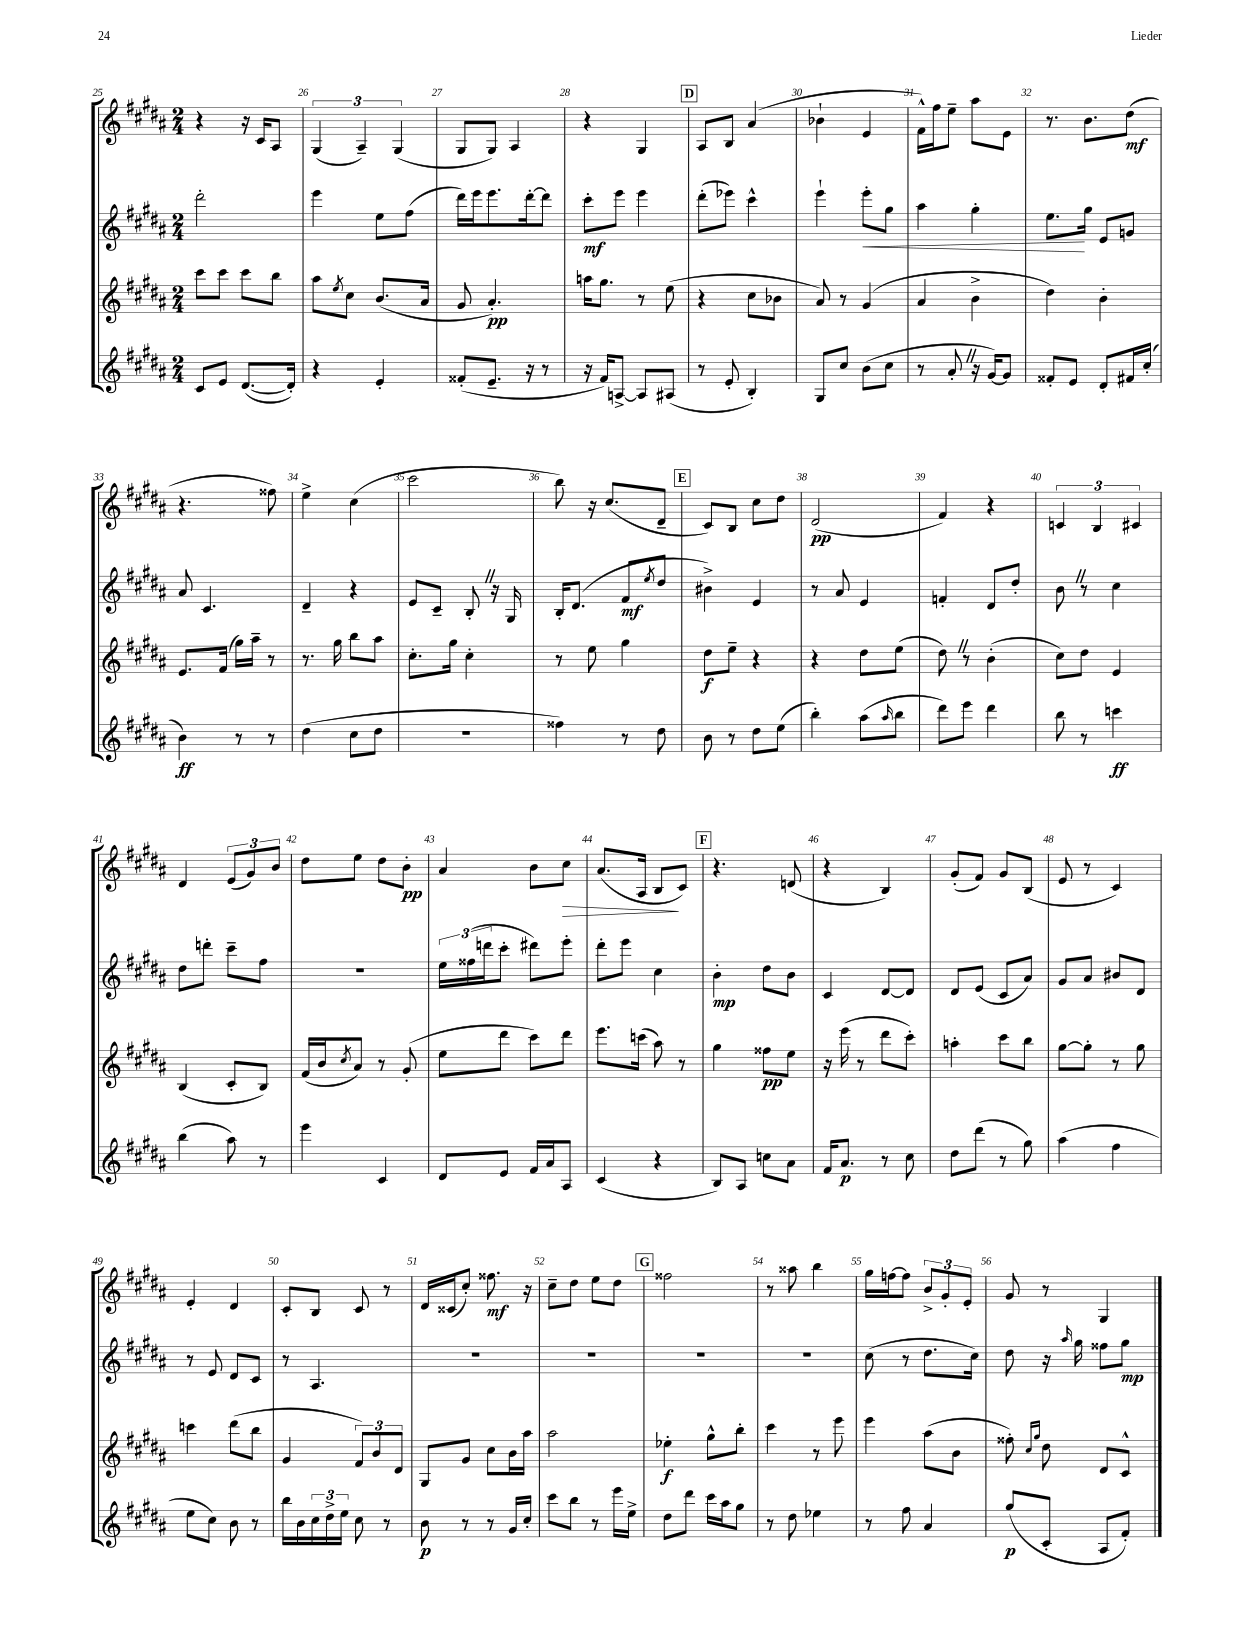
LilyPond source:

<<
\new StaffGroup <<
\new Staff = "s0" {
    \clef treble \key b \major \numericTimeSignature \time 2/4
    r4 r16 cis'16 ais8 |
    \tuplet 3/2 { gis4( ais4--) gis4( } |
    gis8 gis8) ais4 |
    r4 gis4 |
    \mark \markup { \box "D" } ais8 b8 ais'4( |
    bes'4-! e'4 |
    fis'16-^) fis''16 e''8-- ais''8 e'8 |
    r8. b'8. dis''8\mf( |
    r4. fisis''8) |
    e''4-> cis''4( |
    cis'''2 |
    b''8) r16 cis''8.( dis'8-- |
    \mark \markup { \box "E" } cis'8) b8 cis''8 dis''8 |
    dis'2\pp( |
    fis'4) r4 |
    \tuplet 3/2 { c'4 b4 cis'4 } |
    dis'4 \tuplet 3/2 { e'8( gis'8) b'8 } |
    dis''8 e''8 dis''8 b'8-.\pp |
    ais'4 b'8 cis''8\> |
    ais'8.( ais16 b8\! cis'8) |
    \mark \markup { \box "F" } r4. d'8( |
    r4 b4) |
    gis'8-.( fis'8) gis'8 b8( |
    e'8 r8 cis'4) |
    e'4-. dis'4 |
    cis'8-. b8 cis'8 r8 |
    dis'16 cisis'16( cis''8-.) fisis''8.\mf r16 |
    cis''8-- dis''8 e''8 dis''8 |
    \mark \markup { \box "G" } fisis''2 |
    r8 aisis''8 b''4 |
    gis''16 f''16~ f''8 \tuplet 3/2 { b'8-> gis'8-. e'8-. } |
    gis'8 r8 gis4 \bar "|." |
}
\new Staff = "s1" {
    \clef treble \key b \major \numericTimeSignature \time 2/4
    dis'''2-. |
    e'''4 e''8 fis''8( |
    dis'''16) e'''16 e'''8. dis'''16~-. dis'''8 |
    cis'''8-.\mf e'''8 e'''4 |
    \mark \markup { \box "D" } dis'''8-.( ees'''8) cis'''4-^ |
    e'''4-! e'''8-.\< gis''8 |
    ais''4 gis''4-. |
    e''8.\! gis''16 e'8 g'8 |
    ais'8 cis'4. |
    dis'4-- r4 |
    e'8 cis'8-- b8-. \once \override BreathingSign.text = \markup { \musicglyph "scripts.caesura.straight" } \breathe r16 gis16 |
    b16-. dis'8.( fis'8\mf \acciaccatura { e''8 } dis''8 |
    \mark \markup { \box "E" } bis'4->) e'4 |
    r8 ais'8 e'4 |
    f'4-. dis'8 dis''8-. |
    b'8 \once \override BreathingSign.text = \markup { \musicglyph "scripts.caesura.straight" } \breathe r8 cis''4 |
    dis''8 d'''8-. cis'''8-- fis''8 |
    R2 |
    \tuplet 3/2 { e''16 fisis''16( d'''16 } cis'''8-. dis'''8) e'''8-. |
    dis'''8-. e'''8 cis''4 |
    \mark \markup { \box "F" } b'4-.\mp dis''8 b'8 |
    cis'4 dis'8~ dis'8 |
    dis'8 e'8( cis'8 ais'8) |
    gis'8 ais'8 bis'8 dis'8 |
    r8 e'8 dis'8 cis'8 |
    r8 ais4. |
    R2 |
    R2 |
    \mark \markup { \box "G" } R2 |
    R2 |
    cis''8( r8 dis''8. cis''16) |
    dis''8 r16 \grace { ais''16 } gis''16 fisis''8 gis''8\mp \bar "|." |
}
\new Staff = "s2" {
    \clef treble \key b \major \numericTimeSignature \time 2/4
    cis'''8 cis'''8 cis'''8 b''8 |
    ais''8 \acciaccatura { e''8 } cis''8 b'8.( ais'16 |
    gis'8 ais'4.-.\pp) |
    a''16 gis''8. r8 e''8( |
    \mark \markup { \box "D" } r4 cis''8 bes'8 |
    ais'8) r8 gis'4( |
    ais'4 b'4-> |
    dis''4) b'4-. |
    e'8. fis'16( gis''16) ais''16-- r8 |
    r8. gis''16 b''8 ais''8 |
    cis''8.-. gis''16 cis''4-. |
    r8 e''8 gis''4 |
    \mark \markup { \box "E" } dis''8\f e''8-- r4 |
    r4 dis''8 e''8( |
    dis''8) \once \override BreathingSign.text = \markup { \musicglyph "scripts.caesura.straight" } \breathe r8 b'4-.( |
    cis''8) dis''8 e'4 |
    b4( cis'8-. b8) |
    fis'16( b'16 \acciaccatura { cis''8 } ais'8) r8 gis'8-.( |
    e''8 dis'''8 cis'''8) dis'''8 |
    e'''8. c'''16( ais''8) r8 |
    \mark \markup { \box "F" } gis''4 fisis''8\pp e''8 |
    r16 e'''16( r8 dis'''8 cis'''8-.) |
    a''4-. cis'''8 b''8 |
    gis''8~ gis''8-. r8 gis''8 |
    c'''4 dis'''8( b''8 |
    gis'4 \tuplet 3/2 { fis'8) b'8 dis'8 } |
    gis8 gis'8 cis''8 b'16 ais''16 |
    ais''2 |
    \mark \markup { \box "G" } ees''4-.\f gis''8-^ b''8-. |
    cis'''4 r8 e'''8 |
    e'''4 ais''8( b'8 |
    fisis''8-.) \grace { cis''16 gis''16 } dis''8 dis'8 cis'8-^ \bar "|." |
}
\new Staff = "s3" {
    \clef treble \key b \major \numericTimeSignature \time 2/4
    cis'8 e'8 dis'8.~( dis'16-.) |
    r4 e'4-. |
    fisis'8-.( e'8.-- r16 r8 |
    r16 fis'16) a8~-> a8 ais8( |
    \mark \markup { \box "D" } r8 e'8-. b4-.) |
    gis8 cis''8 b'8( cis''8 |
    r8 ais'8-. \once \override BreathingSign.text = \markup { \musicglyph "scripts.caesura.straight" } \breathe r16 gis'16~) gis'8 |
    fisis'8-. e'8 dis'8-. fis'16 cis''16-.( |
    b'4\ff) r8 r8 |
    dis''4( cis''8 dis''8 |
    R2 |
    fisis''4) r8 dis''8 |
    \mark \markup { \box "E" } b'8 r8 dis''8 e''8( |
    b''4-.) ais''8( \grace { ais''16 } b''8 |
    dis'''8) e'''8 dis'''4 |
    b''8 r8 c'''4\ff |
    b''4( ais''8) r8 |
    e'''4 cis'4 |
    dis'8 e'8 fis'16 ais'16 ais8 |
    cis'4( r4 |
    \mark \markup { \box "F" } b8) ais8 c''8 ais'8 |
    fis'16 ais'8.\p r8 cis''8 |
    dis''8 dis'''8( r8 gis''8) |
    ais''4( fis''4 |
    e''8 cis''8) b'8 r8 |
    b''16 b'16 \tuplet 3/2 { cis''16 dis''16-> e''16 } cis''8 r8 |
    b'8\p r8 r8 gis'16 cis''16-. |
    cis'''8 b''8 r8 e'''16 e''16-> |
    \mark \markup { \box "G" } dis''8 dis'''8 cis'''16 ais''16 gis''8 |
    r8 dis''8 ees''4 |
    r8 fis''8 ais'4 |
    gis''8\p( cis'8-. ais8 fis'8-.) \bar "|." |
}
>>
>>
\layout { \context { \Score currentBarNumber = #25 \override BarNumber.break-visibility = ##(#f #t #t) barNumberVisibility = #all-bar-numbers-visible } }
